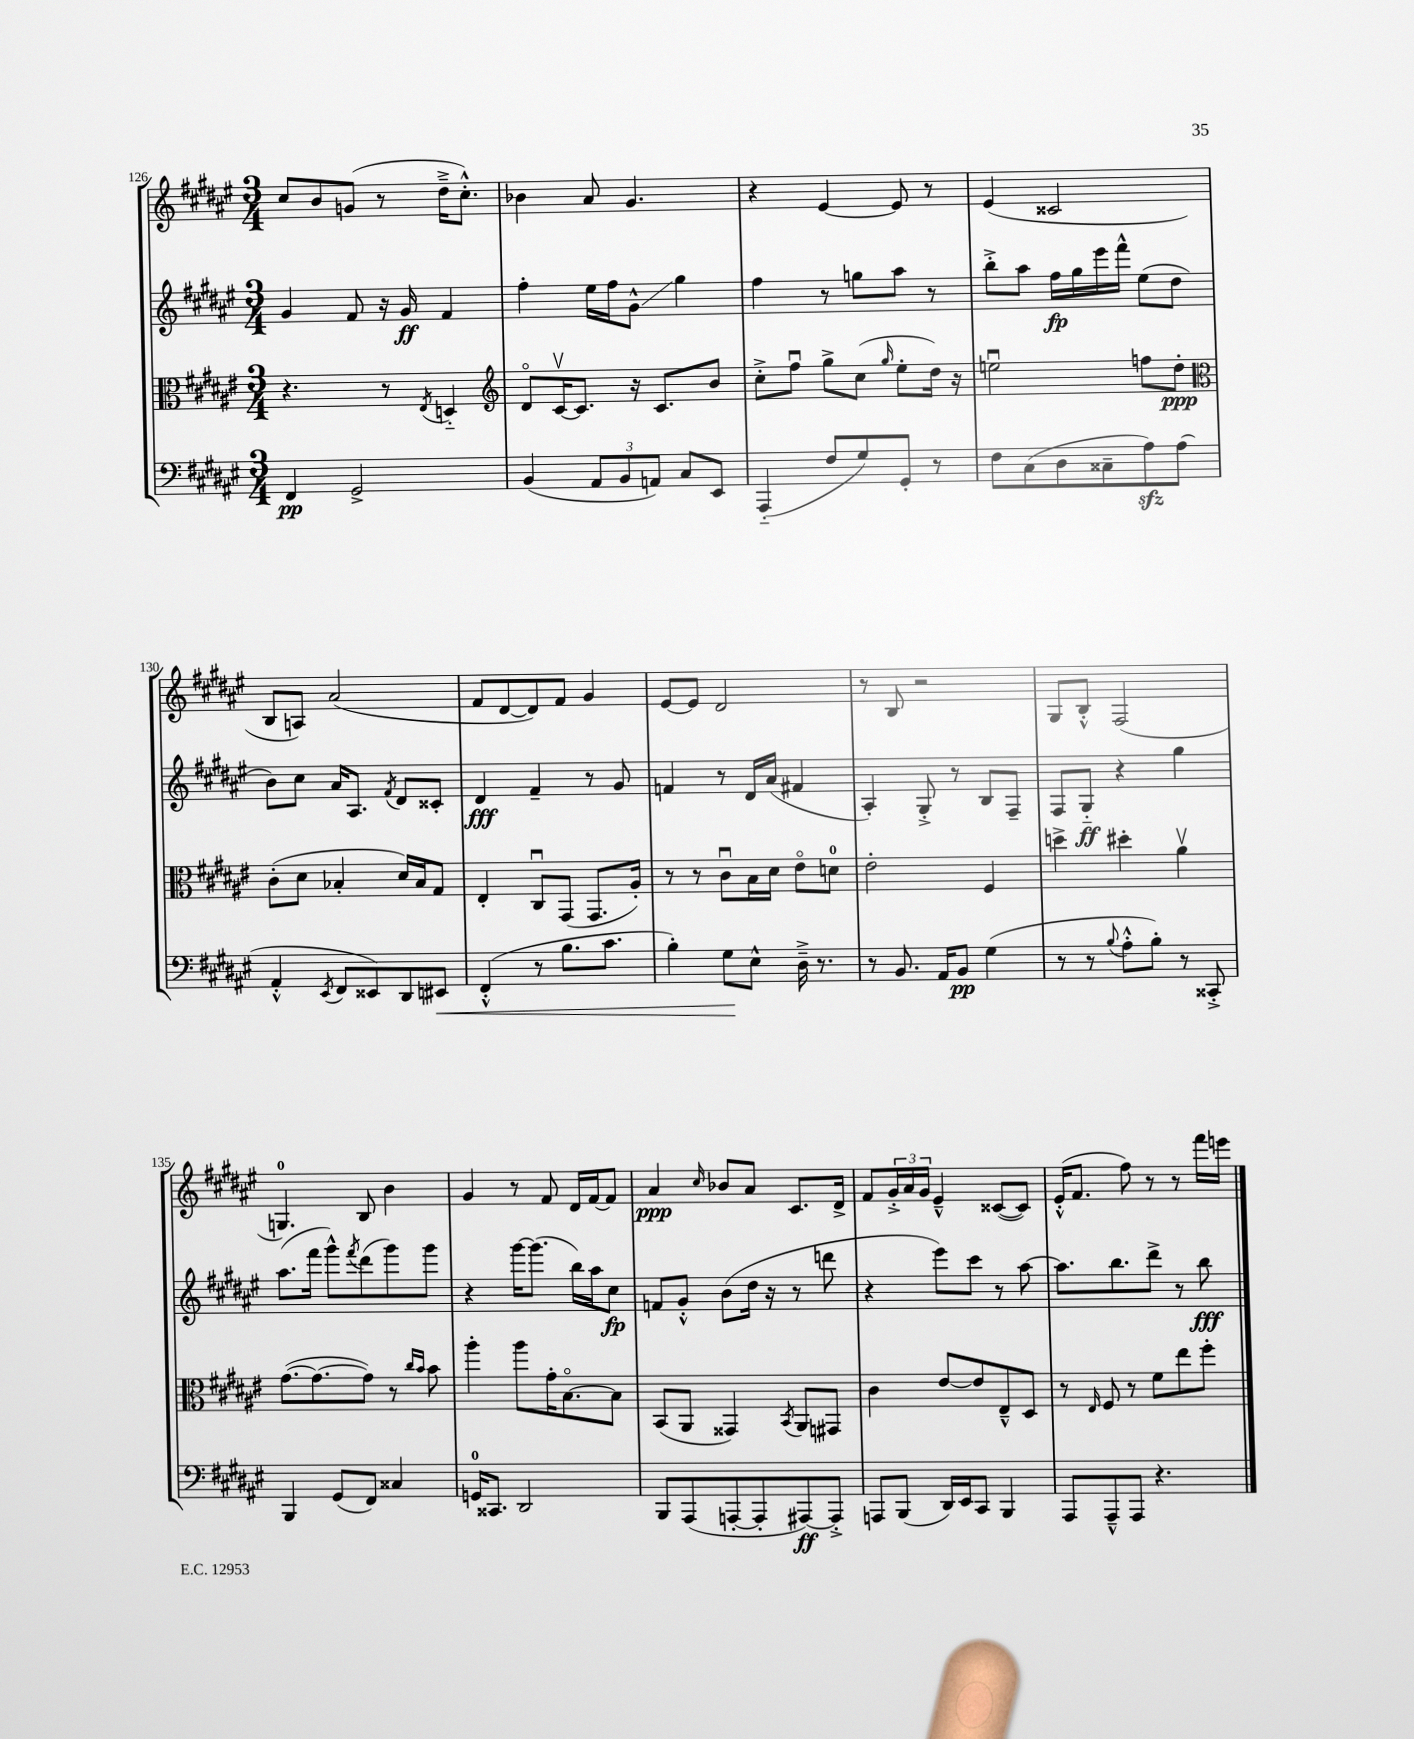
<<
\new StaffGroup <<
\new Staff = "s0" {
    \clef treble \key fis \major \numericTimeSignature \time 3/4
    cis''8 b'8 g'8( r8 dis''16---> cis''8.-.-^) |
    bes'4 ais'8 gis'4. |
    r4 eis'4~ eis'8 r8 |
    eis'4( cisis'2 |
    b8 a8) ais'2( |
    fis'8 dis'8~ dis'8) fis'8 gis'4 |
    eis'8~ eis'8 dis'2 |
    r8 b8 r2 |
    gis8 b8-.-^ fis2( |
    g4.-0) b8 b'4 |
    gis'4 r8 fis'8 dis'16 fis'16~ fis'8 |
    ais'4\ppp \grace { cis''16 } bes'8 ais'8 cis'8. dis'16-> |
    fis'8 \tuplet 3/2 { gis'16-.-> ais'16 gis'16 } eis'4---^ cisis'8~( cisis'8) |
    eis'16-.-^( fis'8. fis''8) r8 r8 fis'''16 e'''16 \bar "|." |
}
\new Staff = "s1" {
    \clef treble \key fis \major \numericTimeSignature \time 3/4
    gis'4 fis'8 r16 gis'16\ff fis'4 |
    fis''4-. eis''16 fis''16 gis'8-^\glissando gis''4 |
    fis''4 r8 g''8 ais''8 r8 |
    b''8-.-> ais''8 fis''16\fp gis''16 eis'''16 fis'''16-^ eis''8( dis''8 |
    b'8) cis''8 ais'16 ais8. \acciaccatura { fis'8 } dis'8 cisis'8-. |
    dis'4\fff fis'4-- r8 gis'8 |
    f'4 r8 dis'16 ais'16( fis'4 |
    ais4-.) gis8-.-> r8 b8 fis8-- |
    fis8 gis8-_\ff r4 gis''4 |
    ais''8.( fis'''16 gis'''8-^) \acciaccatura { fis'''8 } dis'''8( gis'''8) gis'''8 |
    r4 gis'''16~ gis'''8.( b''16) ais''16 cis''8\fp |
    f'8 gis'8-.-^ b'8( dis''16 r16 r8 d'''8 |
    r4 eis'''8) cis'''8 r8 ais''8~ |
    ais''8. b''8. dis'''8-> r8 b''8\fff \bar "|." |
}
\new Staff = "s2" {
    \clef alto \key fis \major \numericTimeSignature \time 3/4
    r4. r8 \acciaccatura { eis8 } d4-_ |
    \clef treble dis'8\flageolet cis'16~\upbow cis'8. r16 cis'8. b'8 |
    cis''8-.-> fis''8\downbow gis''8-> cis''8( \grace { gis''16 } eis''8-. dis''16) r16 |
    e''2\downbow f''8 dis''8-.\ppp |
    \clef alto cis'8-.( dis'8 bes4-. dis'16) bes16 gis8 |
    eis4-. cis8\downbow gis,8( gis,8. ais16-.) |
    r8 r8 cis'8\downbow b16 dis'16 eis'8\flageolet d'8-0 |
    eis'2-. fis4 |
    d''4-> dis''4-. ais'4\upbow |
    gis'8.~( gis'8.~ gis'8) r8 \grace { cis''16 b'16 } b'8 |
    ais''4-. ais''8 gis'16-. b8.~\flageolet b8 |
    b,8( ais,8 gisis,4) \acciaccatura { b,8 } ais,8 gis,8 |
    cis'4 eis'8~ eis'8 eis8---^ dis8 |
    r8 \grace { eis16 } fis8 r8 fis'8 eis''8 fis''8-. \bar "|." |
}
\new Staff = "s3" {
    \clef bass \key fis \major \numericTimeSignature \time 3/4
    fis,4\pp gis,2-> |
    b,4( \tuplet 3/2 { ais,8 b,8 a,8) } cis8 eis,8 |
    ais,,4-_( fis8 gis8) gis,8-. r8 |
    fis8 cis8( dis8 cisis8-- ais8\sfz) ais8( |
    ais,4-.-^ \acciaccatura { eis,8 } fis,8 eisis,8) dis,8 eis,8\< |
    fis,4-.-^( r8 b8. cis'8. |
    b4-.) gis8\! eis8-^ dis16---> r8. |
    r8 b,8. ais,16 b,8\pp gis4( |
    r8 r8 \appoggiatura { b8 } ais8-.-^ b8-.) r8 cisis,8-.-> |
    b,,4 gis,8( fis,8) cisis4 |
    g,16-0 cisis,8. dis,2 |
    b,,8 ais,,8( a,,8~-. a,,8-. ais,,8~\ff) ais,,8-.-> |
    a,,8 b,,8( dis,16) eis,16 cis,8 b,,4 |
    ais,,8 ais,,8---^ ais,,8 r4. \bar "|." |
}
>>
>>
\layout { \context { \Score currentBarNumber = #126 } }
